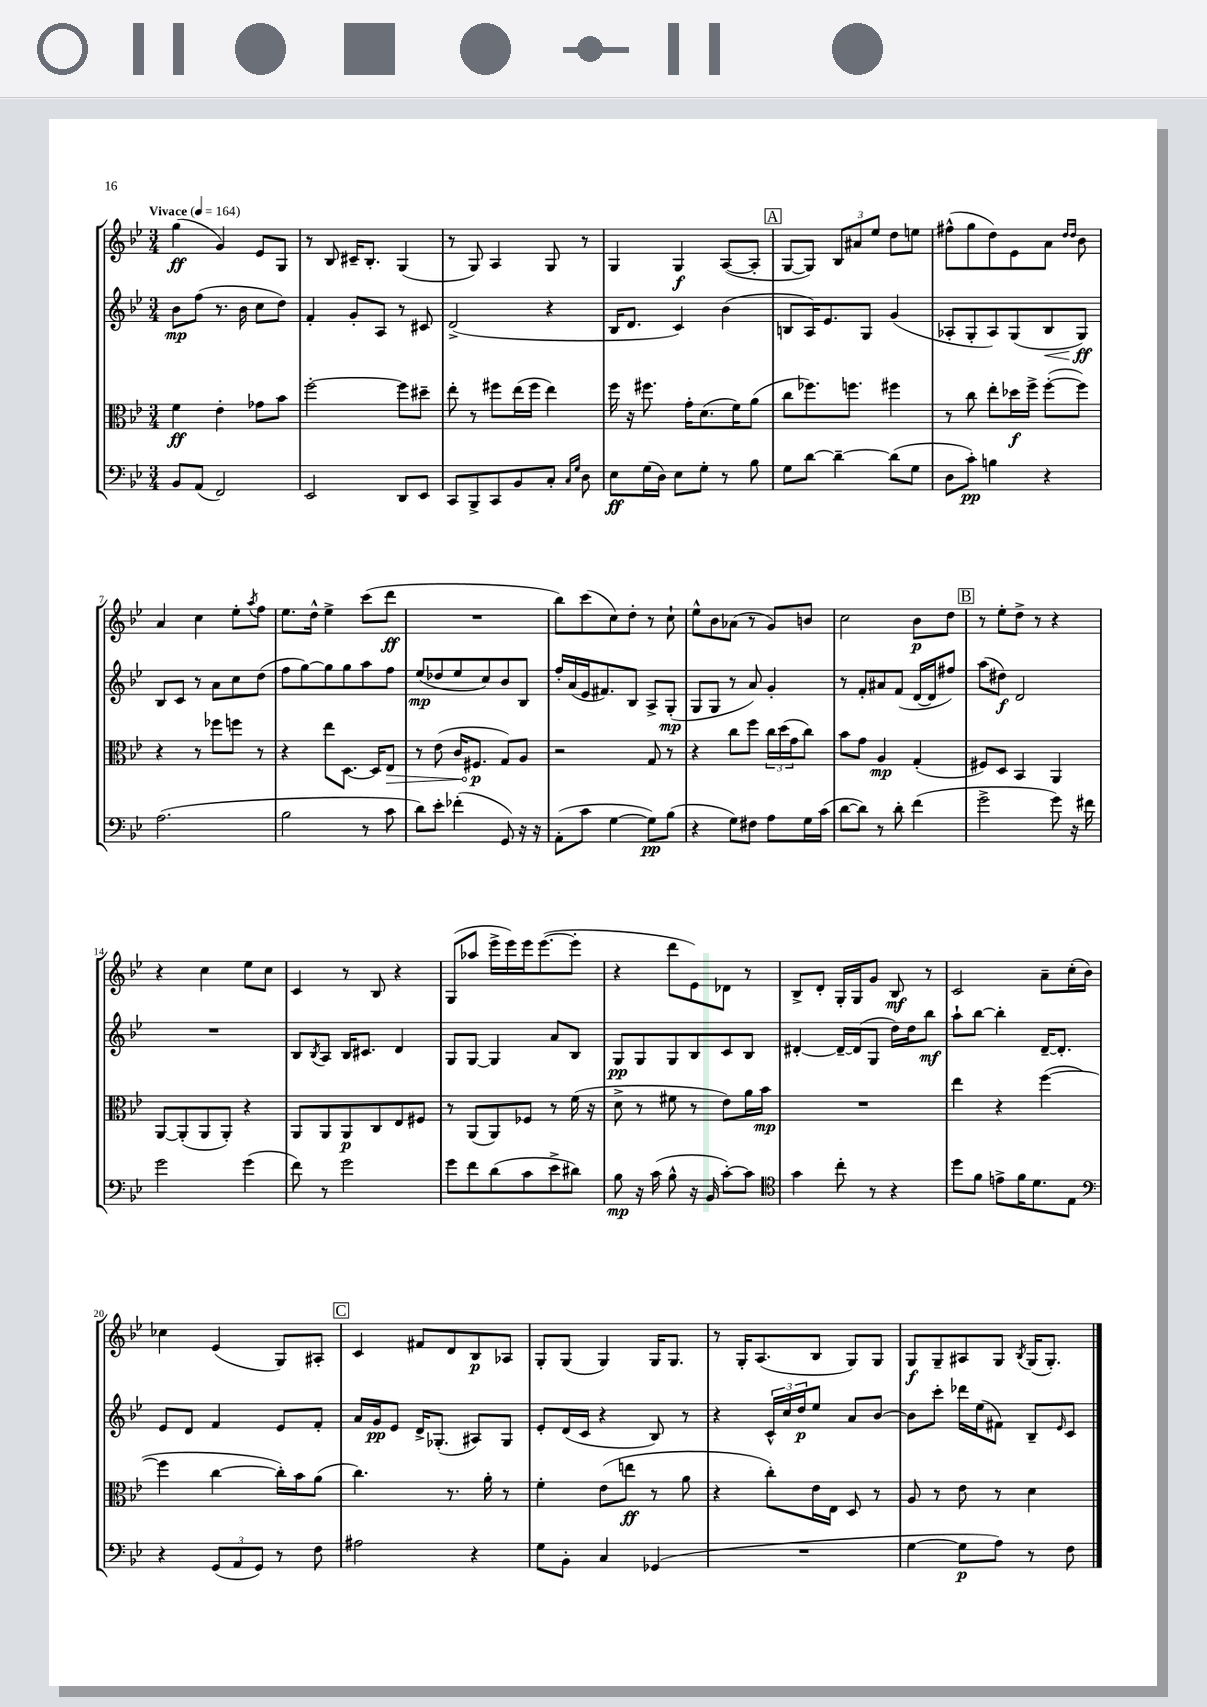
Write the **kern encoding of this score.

**kern	**kern	**kern	**kern
*staff4	*staff3	*staff2	*staff1
*clefF4	*clefC3	*clefG2	*clefG2
*k[b-e-]	*k[b-e-]	*k[b-e-]	*k[b-e-]
*M3/4	*M3/4	*M3/4	*M3/4
*MM164	*MM164	*MM164	*MM164
8BB-	4f	8b-	(4gg
(8AA	.	(8ff	.
2FF)	4e-'	8.r	4g)
.	.	16b-	.
.	8g-	8cc	8e-
.	8b-	8dd)	8G
=	=	=	=
2EE-	[2ff'	4f'	8r
.	.	.	8B-
.	.	8g'	16c#~
.	.	.	8.B-'
.	.	8A	.
8DD	8ff]	8r	(4G
8EE-	8dd#~	8c#	.
=	=	=	=
8CC	8ee-'	(2d^	8r
8BBB-^	8r	.	8G)
8CC	8ff#	.	4A
8BB-	(16ee-	.	.
.	16ff#	.	.
8C'	4ee-)	4r	8G
16qqC	.	.	.
16qqG	.	.	.
8D	.	.	8r
=	=	=	=
8E-	16ff	16B-	4G
.	16r	8.d	.
(16G	8.ff#	.	.
16D)	.	.	.
8E-	.	4c)	4G
.	16g'	.	.
8G'	(8.d	.	.
8r	.	(4b-	([8A
.	16f)	.	.
8B-	(8a	.	8A']
=	=	=	=
8G	8cc	8B	[8G
[8d	8.ff-)	16A)	8G])
.	.	8.e-	.
4d~_	.	.	12B-
.	8.ff	.	.
.	.	.	12a#
.	.	8G	.
.	.	.	12ee-
(8d]	4ff#	(4g	8dd
8G	.	.	8ee
=	=	=	=
8D	8r	8A-'	(8ff#^^
8c')	8cc	8G'	8gg
4B	8ee-'	8A-)	8dd)
.	16dd-	(8G	8e-
.	16ff^	.	.
4r	([8ff'	8B-	8a
.	.	.	16qqdd
.	.	.	16qqdd
.	8ff])	8G)	8b-
=	=	=	=
(2.A	4r	8B-	4a
.	.	8c	.
.	8r	8r	4cc
.	8ff-	8a	.
.	8ff	8cc	8ee-'
.	.	.	8qaa
.	8r	(8dd	8ff
=	=	=	=
2B-	4r	8ff	8.ee-
.	.	[8gg)	.
.	.	.	16dd^^
.	8ee-	8gg]	4ee-^
.	[8.D	8gg	.
8r	.	8aa	(8ccc
.	16D]	.	.
8c	8E-	8ff	8ddd
=	=	=	=
8d)	8r	(8ee-	2.r
8e-'	(8e-	8dd-	.
(4f-'	16c	8ee-	.
.	8.F#	.	.
.	.	8cc)	.
8GG)	8G)	8b-	.
16r	8A	8B-	.
16r	.	.	.
=	=	=	=
(8AA'	2r	16ff'	8bb-)
.	.	(16a	.
8c	.	16e-	(8ccc
.	.	8.f#)	.
[4G	.	.	8cc)
.	.	8B-	8dd'
8G])	8G	8A^	8r
(8B-	8r	(8G'	8cc`
=	=	=	=
4r	4r	8G	8ee-^^
.	.	8G	8b-
8G)	8cc	8r	(8a-
8F#	8ff	8a)	8r
8A	24cc	4g'	8g)
.	(24dd	.	.
.	24g	.	.
16G	8cc)	.	8b
(16c	.	.	.
=	=	=	=
[8d	8b-	8r	2cc
8d])	8g	8f'	.
8r	4A	8a#	.
8d'	.	(8f	.
(4f	(4G'	[16d	8b-
.	.	16d]	.
.	.	8ff#)	8dd
=	=	=	=
2g^	8F#)	(8aa	8r
.	8D	8dd#)	8ee-'
.	4BB-	2d	8dd^
.	.	.	8r
8g)	4AA	.	4r
16r	.	.	.
16f#	.	.	.
=	=	=	=
2g	[8AA	2.r	4r
.	(8AA']	.	.
.	8AA	.	4cc
.	8AA')	.	.
(4g	4r	.	8ee-
.	.	.	8cc
=	=	=	=
8f)	8AA	8B-	4c
.	.	8qB-	.
8r	8AA	8A	.
2g	8AA	16B-	8r
.	.	8.c#	.
.	8C	.	8B-
.	8E-	4d	4r
.	8F#	.	.
=	=	=	=
8g	8r	8G	(8G
8f	(8AA	[8G	8aa-
(8d	8AA)	4G]	16eee-^
.	.	.	16eee-)
8c	8F-	.	16eee-
.	.	.	([8.eee-
8e-^	8r	8a	.
8d#)	(16f	8B-	8eee-']
.	16r	.	.
=	=	=	=
8B-	8d^	8G	4r
16r	8r	8G	.
(16c	.	.	.
8B-^^	8f#	8G	8ddd
16r	8r	8B-	8e-)
16BB-	.	.	.
[8c')	8e-)	8c	8d-
8c]	16a	8B-	8r
.	16b-	.	.
=	=	=	=
*clefC4	*	*	*
4g	2.r	[4d#'	8B-^
.	.	.	8d'
8cc'	.	16d#~_	16G'
.	.	(16d#]	16G
8r	.	8G	8g
4r	.	16dd)	8B-
.	.	16dd	.
.	.	8bb-	8r
=	=	=	=
8dd	4ee-	8aa`	2c
8f	.	[8bb-	.
8e^	4r	4bb-']	.
16f	.	.	.
8.d	.	.	.
.	([4ff	[16d~	8a~
.	.	8.d']	.
8E-	.	.	(16cc'
.	.	.	16b-)
=	=	=	=
*clefF4	*	*	*
4r	4ff]	8e-	4cc-
.	.	8d	.
(12GG	[4cc	4f	(4e-
12AA	.	.	.
12GG)	.	.	.
8r	16cc'])	8e-	8G)
.	16b-	.	.
8F	(8a	8f'	8A#'
=	=	=	=
2A#	4.cc)	16a	4c
.	.	16g	.
.	.	8e-	.
.	.	16d^	8f#
.	.	(8.G-'	.
.	8.r	.	8d
4r	.	8A#)	8B-
.	16a'	.	.
.	8r	8G-	8A-
=	=	=	=
8G	4f'	8e-'	8G'
8BB-'	.	(16d	(8G
.	.	16c	.
4C	(8e-	4r	4G)
.	8ee	.	.
(4GG-	8r	8B-)	16G
.	.	.	8.G
.	8a	8r	.
=	=	=	=
2.r	4r	4r	8r
.	.	.	16G'
.	.	.	(8.A
.	8cc')	24c^^	.
.	.	24cc	.
.	.	24dd	.
.	16e-	8ee-	8B-
.	16E-	.	.
.	8D	8a	8G)
.	8r	[8b-	8G
=	=	=	=
[4G	8A	8b-]	8G
.	8r	8ccc'	8G~
8G]	8e-	16ddd-	8A#
.	.	(16ee-	.
8A)	8r	8f#)	8G
.	.	.	8qB-
8r	4d	8B-~	(16G
.	.	.	8.G')
.	.	16qqe-	.
8F	.	8c	.
==	==	==	==
*-	*-	*-	*-
